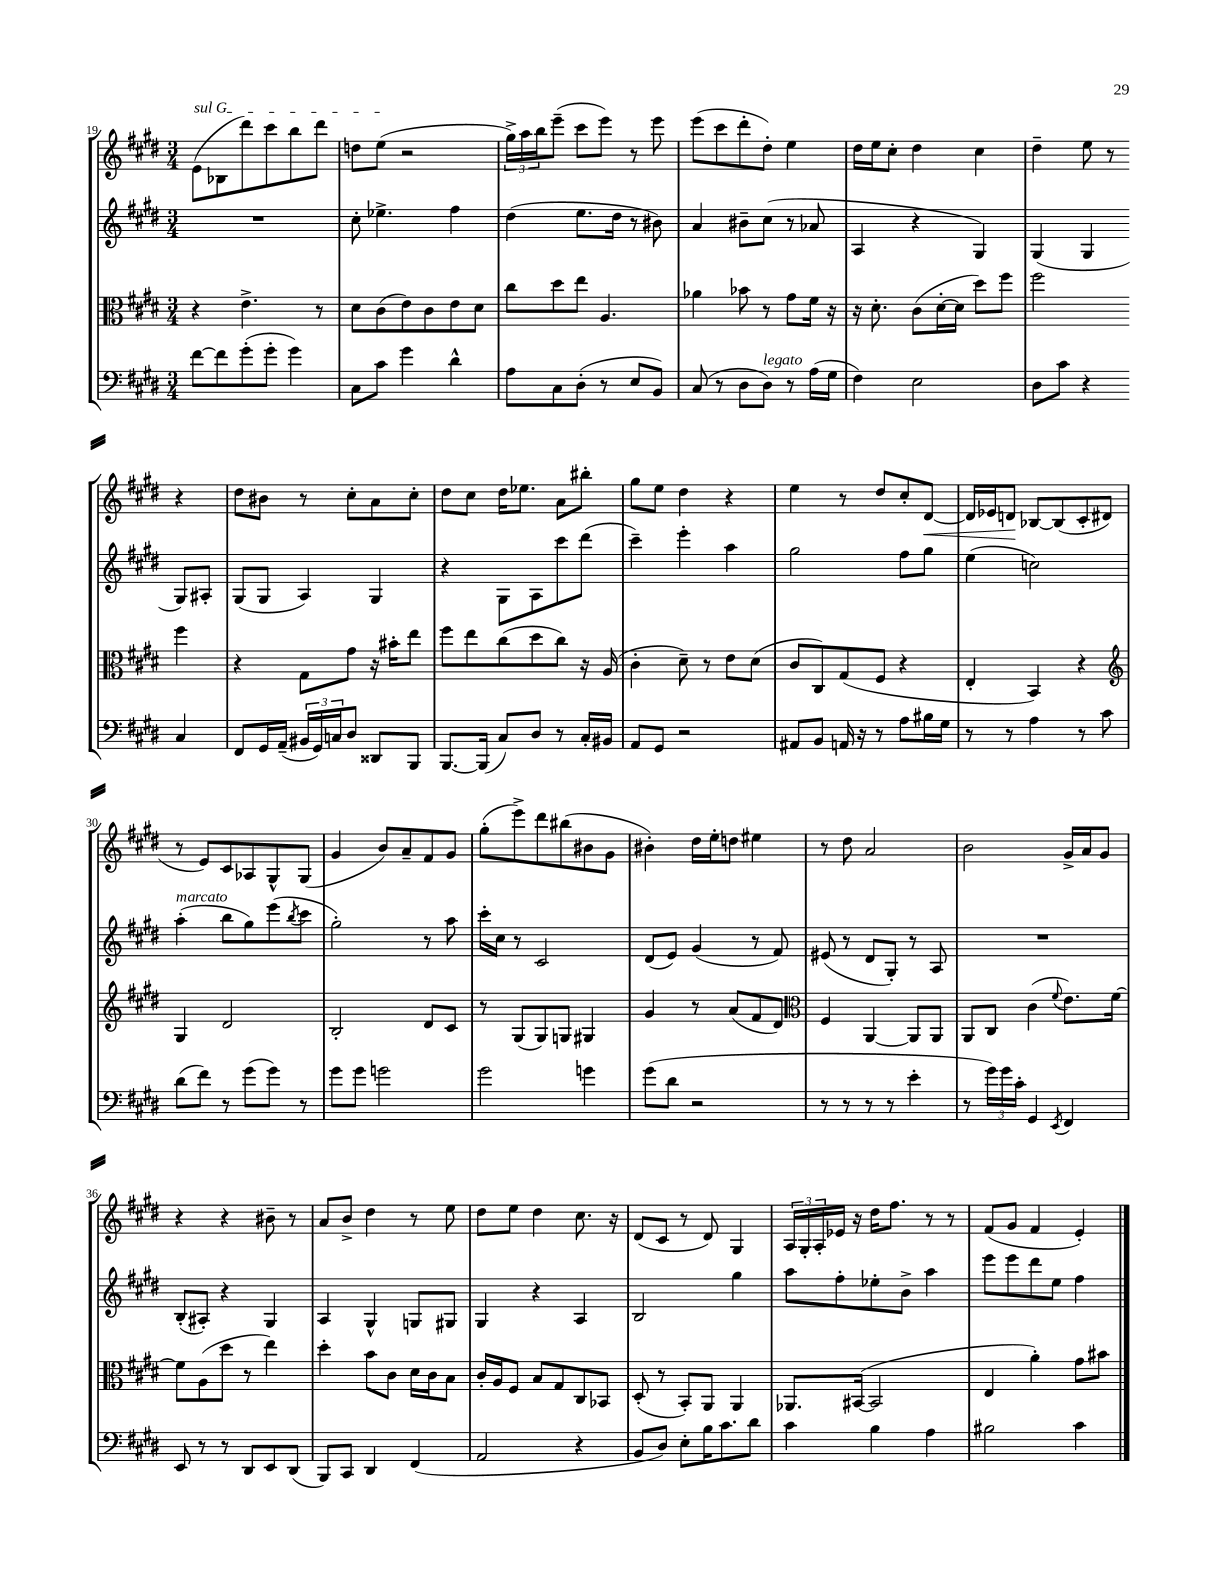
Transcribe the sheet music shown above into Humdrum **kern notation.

**kern	**kern	**kern	**kern	**dynam
*part4	*part3	*part2	*part1	*part1
*staff4	*staff3	*staff2	*staff1	*staff1
*clefF4	*clefC3	*clefG2	*clefG2	*
*k[f#c#g#d#]	*k[f#c#g#d#]	*k[f#c#g#d#]	*k[f#c#g#d#]	*
*M3/4	*M3/4	*M3/4	*M3/4	*
=19	=19	=19	=19	=19
!	!	!	!LO:TX:a:i:t=sul G	!
[8f#\L	4r	2.r	(8e\L	.
8f#\]	.	.	8B-X\	.
(8g#'\	4.e^\	.	8ddd#\)	.
8g#'\J	.	.	8ccc#\	.
4g#\)	.	.	8bb\	.
.	8r	.	8ddd#\J	.
=20	=20	=20	=20	=20
8C#\L	8d#\L	8cc#'\	8ddn\L	.
8c#\J	(8c#\	4.ee-X^\	(8ee\J	.
4g#\	8e\)	.	2r	.
.	8c#\	.	.	.
4d#^^\	8e\	4ff#\	.	.
.	8d#\J	.	.	.
=21	=21	=21	=21	=21
8A\L	8cc#\L	(4dd#\	24gg#^\LL)	.
.	.	.	24aa\	.
.	.	.	24bb\J	.
8C#\	8dd#\	.	(8eee~\J	.
(8D#'\J	8ee\J	8.ee\L	8ccc#\L	.
8r	4.A/	.	8eee\J)	.
.	.	16dd#\Jk	.	.
8E/L	.	8r	8r	.
8BB/J)	.	8b#X\)	8eee\	.
=22	=22	=22	=22	=22
(8C#/	4a-X\	4a/	(8eee\L	.
8r	.	.	8ccc#\	.
8D#\L	8b-X\	8b#X~\L	8ddd#'\	.
!LO:TX:a:i:t=legato	!	!	!	!
8D#\J)	8r	(8cc#\J	8dd#'\J)	.
8r	8g#\L	8r	4ee\	.
(16A\LL	16f#\Jk	8a-X/	.	.
16G#\JJ	16r	.	.	.
=23	=23	=23	=23	=23
4F#\)	16r	4A/	16dd#\LL	.
.	8.d#'\	.	16ee\J	.
.	.	.	8cc#'\J	.
2E\	(8c#\L	4r	4dd#\	.
.	[16d#'\L	.	.	.
.	16d#\JJ]	.	.	.
.	8dd#\L)	4G#/)	4cc#\	.
.	8ff#\J	.	.	.
=24	=24	=24	=24	=24
8D#\L	2ff#\	(4G#/	4dd#~\	.
8c#\J	.	.	.	.
4r	.	4G#/	8ee\	.
.	.	.	8r	.
4C#/	4ff#\	8G#/L)	4r	.
.	.	8A#X'/J	.	.
!!LO:LB:g=z
=25	=25	=25	=25	=25
8FF#/L	4r	(8G#/L	8dd#\L	.
16GG#/L	.	8G#/J	8b#X\J	.
(16AA~/JJ	.	.	.	.
24BB#X/LL	8G#\L	4A/)	8r	.
24GG#/)	.	.	.	.
24Cn/J	.	.	.	.
8D#/J	8g#\J	.	8cc#'\L	.
8DD##X/L	16r	4G#/	8a\	.
.	16b#X'\KL	.	.	.
8BBB/J	8ee\J	.	8cc#'\J	.
=26	=26	=26	=26	=26
[8.BBB/L	8ff#\L	4r	8dd#\L	.
.	8ee\	.	8cc#\J	.
(16BBB/Jk]	.	.	.	.
8C#/L)	(8cc#\	8G#\L	16dd#\KL	.
.	.	.	8.ee-X\J	.
8D#/J	8dd#\	8A\	.	.
8r	8cc#\J)	8ccc#\	8a\L	.
16C#'/LL	16r	(8ddd#\J	8bb#X'\J	.
16BB#X/JJ	(16A/	.	.	.
=27	=27	=27	=27	=27
8AA/L	4c#'\	4ccc#~\)	8gg#\L	.
8GG#/J	.	.	8ee\J	.
2r	8d#~\)	4eee'\	4dd#\	.
.	8r	.	.	.
.	8e\L	4aa\	4r	.
.	(8d#\J	.	.	.
=28	=28	=28	=28	=28
8AA#X/L	8c#/L	2gg#\	4ee\	.
8BB/J	8C#/)	.	.	.
16AAn/	(8G#/	.	8r	.
16r	.	.	.	.
8r	8F#/J	.	8dd#/L	.
8A\L	4r	8ff#\L	8cc#'/	.
!	!	!	!	!LO:HP:b
16B#X\L	.	8gg#\J	[8d#/J	<
16G#\JJ	.	.	.	.
=29	=29	=29	=29	=29
8r	4E'/	(4ee\	16d#/LL]	.
.	.	.	16e-X/J	.
8r	.	.	8dn/J	.
4A\	4BB/)	2ccn\)	[8B-X/L	[
.	.	.	(8B-/]	.
8r	4r	.	8c#'/	.
8c#\	.	.	8d#X/J	.
!!LO:LB:g=z
=30	=30	=30	=30	=30
*	*clefG2	*	*	*
!	!	!LO:TX:a:i:t=marcato	!	!
(8d#\L	4G#/	(4aa'\	8r	.
8f#\J)	.	.	8e/L)	.
8r	2d#/	8bb\L	8c#/	.
(8g#\L	.	8gg#\)	8A-X/	.
8g#\J)	.	(8eee\	8G#^^/	.
.	.	8qbb/	.	.
8r	.	8ccc#\J	(8G#/J	.
=31	=31	=31	=31	=31
8g#\L	2B'/	2gg#'\)	4g#/	.
8g#\J	.	.	.	.
2gn\	.	.	8b/L)	.
.	.	.	8a~/	.
.	8d#/L	8r	8f#/	.
.	8c#/J	8aa\	8g#/J	.
=32	=32	=32	=32	=32
2g#\	8r	16ccc#'\LL	(8gg#'\L	.
.	.	16cc#\JJ	.	.
.	(8G#/L	8r	8eee^\)	.
.	8G#/)	2c#/	8ddd#\	.
.	8Gn/J	.	(8bb#X\	.
4gn\	4G#X/	.	8b#X\	.
.	.	.	8g#\J	.
=33	=33	=33	=33	=33
(8g#\L	4g#/	(8d#/L	4b#X'\)	.
8d#\J	.	8e/J)	.	.
2r	8r	(4g#/	16dd#\LL	.
.	.	.	16ee'\J	.
.	(8a/L	.	8ddn\J	.
.	8f#/	8r	4ee#X\	.
.	8d#/J)	8f#/)	.	.
=34	=34	=34	=34	=34
*	*clefC3	*	*	*
8r	4F#/	(8e#X/	8r	.
8r	.	8r	8dd#\	.
8r	[4AA/	8d#/L	2a/	.
8r	.	8G#'/J)	.	.
4e'\	8AA/L]	8r	.	.
.	8AA/J	8A/	.	.
=35	=35	=35	=35	=35
8r	8AA/L	2.r	2b\	.
24g#\LL)	8C#/J	.	.	.
24g#\	.	.	.	.
24c#'\JJ	.	.	.	.
4GG#/	(4c#\	.	.	.
8qEE/	8qqf#/	.	.	.
4FF#/	8.e\L)	.	16g#^/LL	.
.	.	.	16a/J	.
.	.	.	8g#/J	.
.	[16f#\Jk	.	.	.
!!LO:LB:g=z
=36	=36	=36	=36	=36
8EE/	8f#\L]	(8B'/L	4r	.
8r	(8A\	8A#X'/J)	.	.
8r	8dd#\J	4r	4r	.
8DD#/L	8r	.	.	.
8EE/	4ee\)	4G#/	8b#X~\	.
(8DD#/J	.	.	8r	.
=37	=37	=37	=37	=37
8BBB/L)	4dd#'\	4A/	8a/L	.
8CC#/J	.	.	8b^/J	.
4DD#/	8b\L	4G#^^/	4dd#\	.
.	8c#\J	.	.	.
(4FF#/	16d#\LL	8Gn/L	8r	.
.	16c#\J	.	.	.
.	8B\J	8G#X/J	8ee\	.
=38	=38	=38	=38	=38
2AA/	16c#'/LL	4G#/	8dd#\L	.
.	16A/J	.	.	.
.	8F#/J	.	8ee\J	.
.	8B/L	4r	4dd#\	.
.	8G#/	.	.	.
4r	8C#/	4A/	8.cc#\	.
.	8BB-X/J	.	.	.
.	.	.	16r	.
=39	=39	=39	=39	=39
8BB/L	(8D#'/	2B/	(8d#/L	.
8D#/J)	8r	.	8c#/J	.
8E'\L	8BB'/L)	.	8r	.
16B\K	8AA/J	.	8d#/)	.
8.c#\	.	.	.	.
.	4AA/	4gg#\	4G#/	.
8d#\J	.	.	.	.
=40	=40	=40	=40	=40
4c#\	8.AA-X/L	8aa\L	24A/LL	.
.	.	.	24G#'/	.
.	.	.	24A'/	.
.	.	8ff#'\	16e-X/JJ	.
.	([16BB#X/Jk	.	16r	.
4B\	2BB#/]	8ee-X'\	16dd#\KL	.
.	.	.	8.ff#\J	.
.	.	8b^\J	.	.
4A\	.	4aa\	8r	.
.	.	.	8r	.
=41	=41	=41	=41	=41
2B#X\	4E/	8eee\L	(8f#/L	.
.	.	8eee\	8g#/J	.
.	4a'\)	8ddd#\	4f#/	.
.	.	8ee\J	.	.
4c#\	8g#\L	4ff#\	4e'/)	.
.	8b#X\J	.	.	.
==	==	==	==	==
*-	*-	*-	*-	*-
